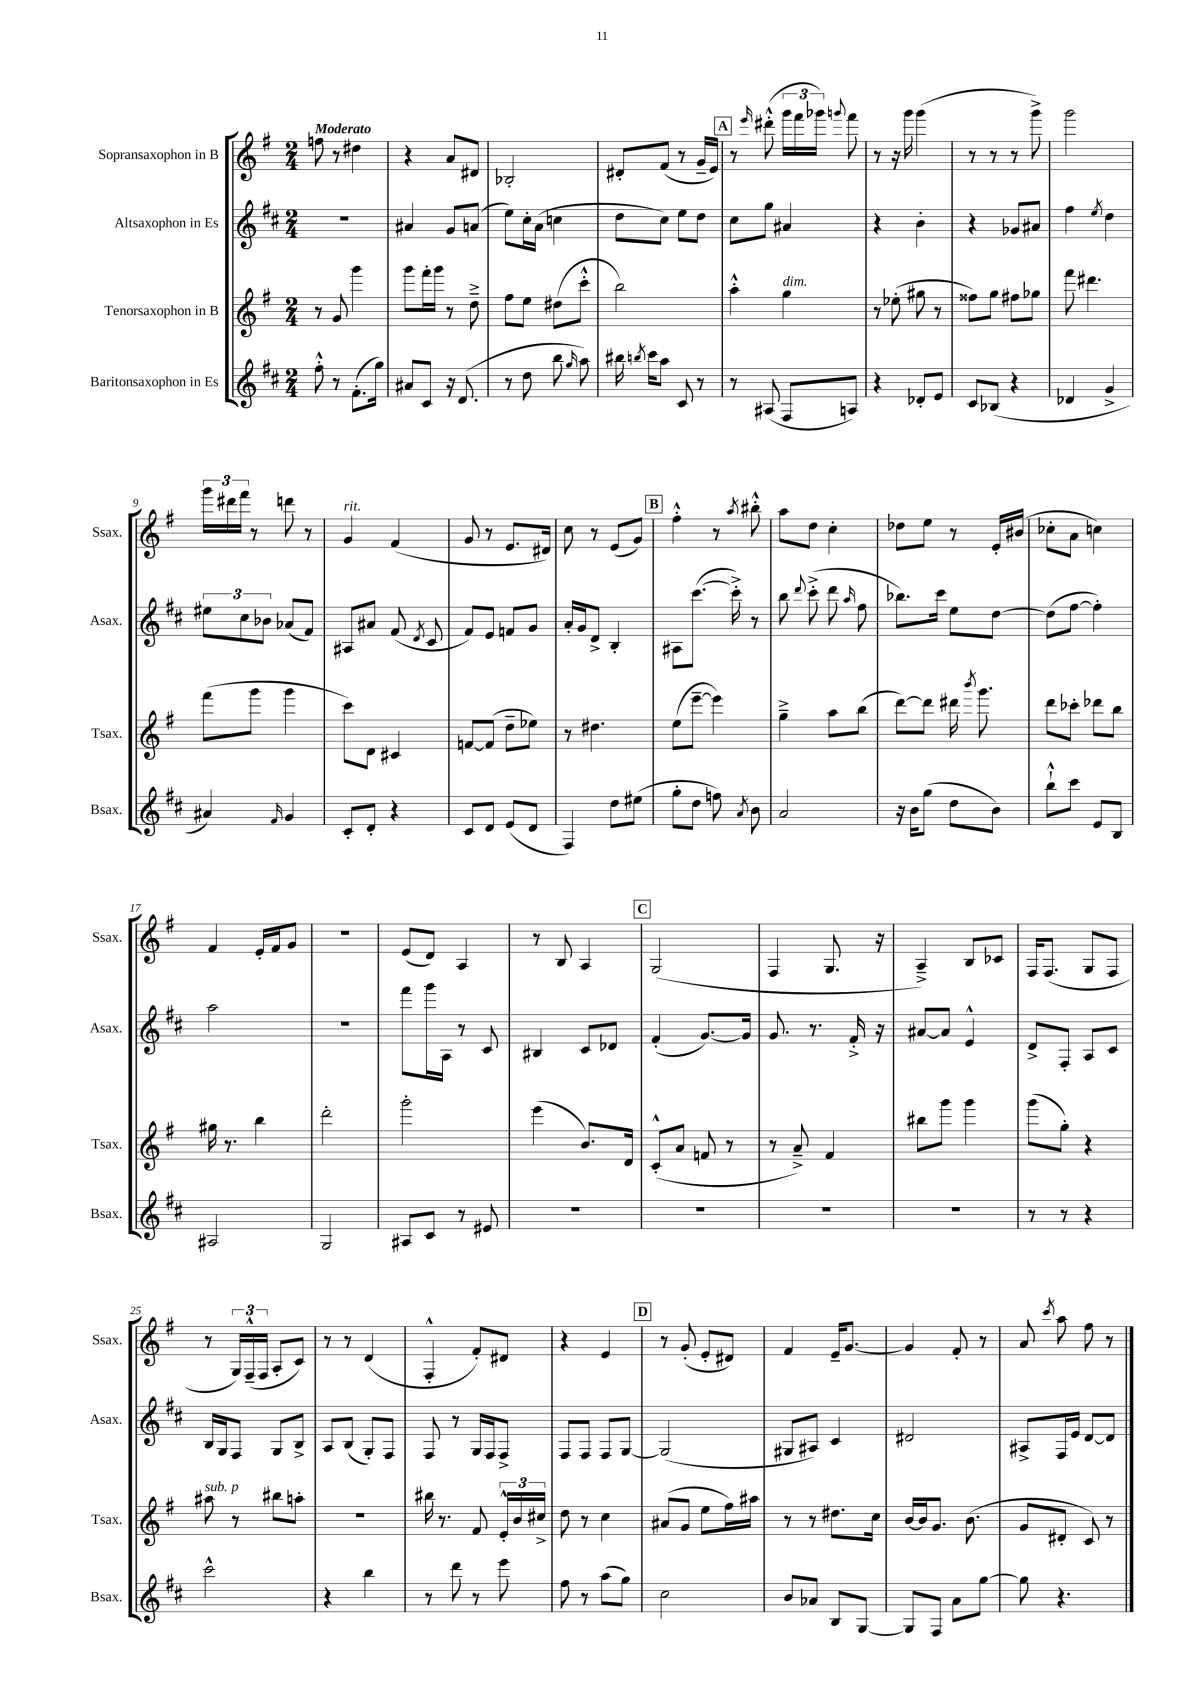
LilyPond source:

<<
\new StaffGroup <<
\new Staff = "s0" \with { instrumentName = "Sopransaxophon in B" shortInstrumentName = "Ssax." } {
    \clef treble \key g \major \numericTimeSignature \time 2/4 \tempo "Moderato"
    \autoBeamOff f''8 r8 dis''4 |
    r4 a'8[ dis'8] |
    bes2-. |
    dis'8[-. fis'8]( r8 g'16[-- e'16]) |
    \mark \markup { \box "A" } r8 \grace { e'''16 } dis'''8-.-^( \tuplet 3/2 { g'''16[ fis'''16 ges'''16]) } \appoggiatura { g'''8 } fis'''8 |
    r8 r16 g'''16 g'''4( |
    r8 r8 r8 g'''8->) |
    g'''2 |
    \tuplet 3/2 { g'''16[ dis'''16 fis'''16] } r8 d'''8 r8 |
    g'4^\markup { \italic "rit." } fis'4( |
    g'8 r8 e'8.[ dis'16]) |
    c''8 r8 e'8[( g'8]) |
    \mark \markup { \box "B" } fis''4-.-^ r8 \acciaccatura { a''8 } bis''8-.-^ |
    a''8[ d''8] c''4-. |
    des''8[ e''8] r8 e'16[-. bis'16]( |
    ces''8[-. a'8] c''4) |
    fis'4 e'16[-. fis'16 g'8] |
    r2 |
    e'8[( d'8]) a4 |
    r8 b8 a4 |
    \mark \markup { \box "C" } g2( |
    fis4 g8. r16 |
    a4--->) b8[ ces'8] |
    fis16[ fis8.]( g8[ fis8] |
    r8 \tuplet 3/2 { g16[) fis16---^( fis16] } a8[-. c'8]) |
    r8 r8 d'4( |
    fis4-.-^ fis'8[-.) dis'8] |
    r4 e'4 |
    \mark \markup { \box "D" } r8 g'8-.( e'8[-. dis'8]) |
    fis'4 e'16[-- g'8.]~ |
    g'4 fis'8-. r8 |
    a'8 \acciaccatura { c'''8 } a''8 fis''8 r8 \bar "|." |
}
\new Staff = "s1" \with { instrumentName = "Altsaxophon in Es" shortInstrumentName = "Asax." } {
    \clef treble \key d \major \numericTimeSignature \time 2/4
    \autoBeamOff R2 |
    ais'4 g'8[ a'8]( |
    e''8[) cis''16-. a'16]( c''4 |
    d''8[ cis''8]) e''8[ d''8] |
    \mark \markup { \box "A" } cis''8[ g''8] ais'4 |
    r4 b'4-. |
    r4 ges'8[ ais'8] |
    fis''4 \acciaccatura { e''8 } d''4 |
    \tuplet 3/2 { eis''8[ cis''8 bes'8] } aes'8[( fis'8]) |
    ais8[ ais'8] fis'8( \acciaccatura { d'8 } cis'8 |
    fis'8[) e'8] f'8[ g'8] |
    a'16[-. g'16 d'8]-> b4-. |
    \mark \markup { \box "B" } ais8[ cis'''8.]~( cis'''16-.->) r8 |
    b''8 \appoggiatura { d'''8 } cis'''8-.->( d'''8 \grace { a''16 } fis''8 |
    bes''8.[) cis'''16] e''8[ d''8]~ |
    d''8[( fis''8]~ fis''4-.) |
    a''2 |
    R2 |
    fis'''8[ g'''16 a16] r8 cis'8 |
    bis4 cis'8[ des'8] |
    \mark \markup { \box "C" } fis'4-.( g'8.[~) g'16] |
    g'8. r8. fis'16-.-> r16 |
    ais'8[~ ais'8] e'4-^ |
    d'8[-> fis8]-. a8[ cis'8] |
    b16[ g16 fis8] g8[ b8]-> |
    a8[ b8]( g8[-.) fis8] |
    fis8 r8 g16[ fis16 fis8]-> |
    fis8[ fis8] fis8[ g8]~ |
    \mark \markup { \box "D" } g2( |
    gis8[ ais8]) cis'4 |
    dis'2 |
    ais8[-> fis16 e'16] d'8[~ d'8] \bar "|." |
}
\new Staff = "s2" \with { instrumentName = "Tenorsaxophon in B" shortInstrumentName = "Tsax." } {
    \clef treble \key g \major \numericTimeSignature \time 2/4
    \autoBeamOff r8 g'8 g'''4 |
    g'''8[ fis'''16-. g'''16] r8 d''8---> |
    fis''8[ e''8] dis''8[( c'''8]-.-^ |
    b''2) |
    \mark \markup { \box "A" } a''4-.-^ g''4^\markup { \italic "dim." } |
    r8 ees''8-.( gis''8 r8 |
    fisis''8[) g''8] fis''8[ ges''8] |
    fis'''8 dis'''4. |
    fis'''8[( g'''8] g'''4 |
    c'''8[) d'8] cis'4 |
    f'8[~ f'8]( d''8[-- ees''8]) |
    r8 dis''4. |
    \mark \markup { \box "B" } e''8[( e'''8]~-- e'''4) |
    g''4---> a''8[ b''8]( |
    d'''8[~) d'''8] dis'''16 \acciaccatura { b'''8 } g'''8. |
    d'''8[ ces'''8]-. des'''8[ b''8] |
    gis''16 r8. b''4 |
    d'''2-. |
    g'''2-. |
    e'''4( b'8.[) d'16] |
    \mark \markup { \box "C" } c'8[-.-^( a'8] f'8 r8 |
    r8 a'8--->) fis'4 |
    bis''8[ g'''8] g'''4 |
    g'''8[( g''8]-.) r4 |
    ais''8^\markup { \italic "sub. p" } r8 bis''8[ a''8]-. |
    R2 |
    bis''16 r8. fis'8 \tuplet 3/2 { e'16[-.-^ b'16 cis''16]-> } |
    d''8 r8 c''4 |
    \mark \markup { \box "D" } ais'8[( g'8] e''8[ fis''16) ais''16] |
    r8 r8 dis''8.[ c''16] |
    b'16[~ b'16 g'8.] b'8.( |
    g'8[ dis'8]-. c'8) r8 \bar "|." |
}
\new Staff = "s3" \with { instrumentName = "Baritonsaxophon in Es" shortInstrumentName = "Bsax." } {
    \clef treble \key d \major \numericTimeSignature \time 2/4
    \autoBeamOff fis''8-.-^ r8 fis'8.[-.( g''16]) |
    ais'8[ cis'8] r16 d'8.( |
    r8 d''8 b''8 \grace { g''16 } a''8) |
    bis''16 \acciaccatura { b''8 } cis'''16[ a''8] cis'8 r8 |
    \mark \markup { \box "A" } r8 ais8( fis8[ a8]) |
    r4 des'8[-. e'8] |
    cis'8[ bes8]( r4 |
    des'4 g'4-> |
    ais'4) \grace { fis'16 } g'4 |
    cis'8[-. d'8]-. r4 |
    cis'8[ d'8] e'8[( d'8] |
    fis4) d''8[ eis''8]( |
    \mark \markup { \box "B" } g''8[-. d''8] f''8) \acciaccatura { a'8 } b'8 |
    a'2 |
    r16 b'16[ g''8]( d''8[ b'8]) |
    b''8[-!-^ cis'''8] e'8[ b8] |
    ais2 |
    g2 |
    ais8[ cis'8] r8 eis'8 |
    R2 |
    \mark \markup { \box "C" } R2 |
    R2 |
    R2 |
    r8 r8 r4 |
    cis'''2-^ |
    r4 b''4 |
    r8 d'''8 r8 e'''8 |
    fis''8 r8 a''8[( g''8]) |
    \mark \markup { \box "D" } cis''2 |
    b'8[ aes'8] b8[ g8]~ |
    g8[ fis8] a'8[ g''8]~ |
    g''8 r4. \bar "|." |
}
>>
>>
